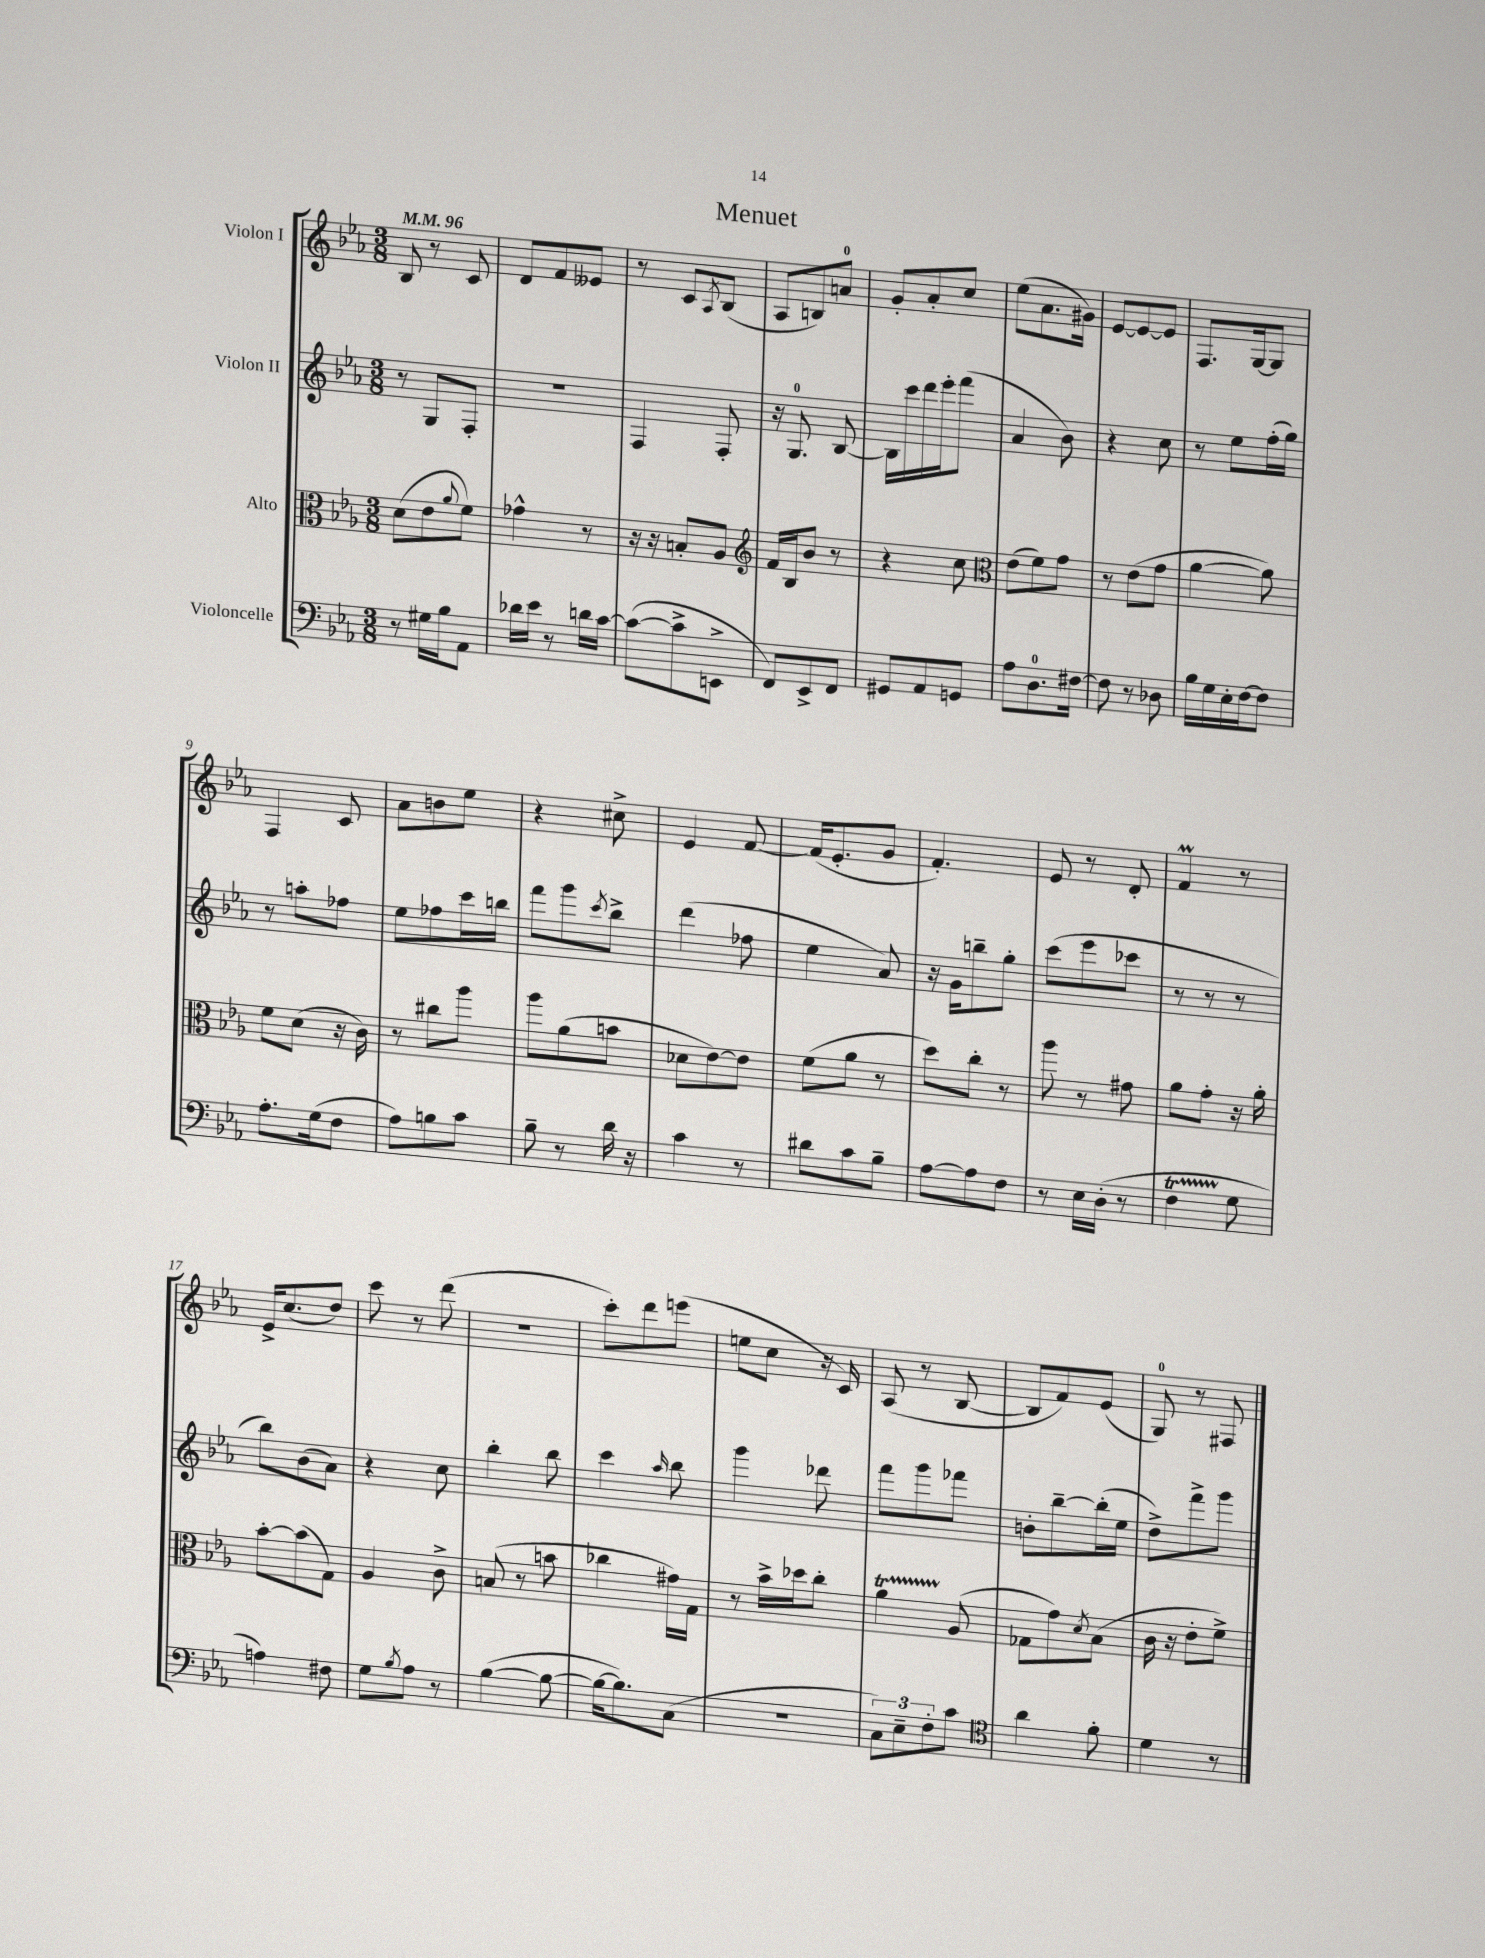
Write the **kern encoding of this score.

**kern	**kern	**kern	**kern
*staff4	*staff3	*staff2	*staff1
*clefF4	*clefC3	*clefG2	*clefG2
*k[b-e-a-]	*k[b-e-a-]	*k[b-e-a-]	*k[b-e-a-]
*M3/8	*M3/8	*M3/8	*M3/8
*MM96	*MM96	*MM96	*MM96
8r	(8d	8r	8B-
16G#	8e-	8G	8r
16B-	.	.	.
.	8qqa-	.	.
8AA-	8f)	8F'	8c
=	=	=	=
16d-	4g-^^	4.r	8d
16e-	.	.	.
8r	.	.	8f
16d	8r	.	8e--
[16c	.	.	.
=	=	=	=
(8c_	16r	4F	8r
.	16r	.	.
8c^]	8B'	.	8c
.	.	.	8qA-
8EE^	8A-	8F'	(8B-
=	=	=	=
*	*clefG2	*	*
8FF)	16f	16r	8A-
.	16B-	8.G	.
8EE-^	8b-	.	8B)
8FF	8r	[8B-	8a
=	=	=	=
8GG#	4r	16B-]	8g'
.	.	16ccc	.
8AA-	.	16ddd	8a-'
.	.	16eee-'	.
8GG	8cc	(8fff	8cc
=	=	=	=
*	*clefC3	*	*
8A-	(8e-	4a-	(8ee-
8.D	8f)	.	8.a-
.	8g	8b-)	.
[16F#	.	.	16g#)
=	=	=	=
8F#]	8r	4r	[8e-
8r	(8e-	.	8e-_
8D-	8g	8cc	8e-]
=	=	=	=
16B-	[4a-	8r	8.F
16G	.	.	.
16E-'	.	8ee-	.
[16F	.	.	[16G
8F]	8a-])	(16ff'	8G]
.	.	16gg)	.
=	=	=	=
8.A-'	8f	8r	4F
.	(8d	8aa'	.
(16G	.	.	.
8F	16r	8ff-	8c
.	16c)	.	.
=	=	=	=
8A-)	8r	8ee-	8a-
8B	8cc#	8ff-	8b
8c	8aa-	16ccc	8ee-
.	.	16bb	.
=	=	=	=
8B-~	8aa-	8fff	4r
8r	(8a-	8ggg	.
.	.	8qccc	.
16d	8b	8bb-^	8cc#^
16r	.	.	.
=	=	=	=
4c	8d-	(4ddd	4e-
.	[8e-)	.	.
8r	8e-]	8ff-	[8f
=	=	=	=
8d#	(8f	4ee-	(16f]
.	.	.	8.e-'
8c	8a-	.	.
8B-~	8r	8a-)	8g
=	=	=	=
[8A-	8dd)	16r	4.f')
.	.	16g	.
8A-]	8cc'	8bb~	.
8F	8r	8gg'	.
=	=	=	=
8r	8aa-	(8ccc	8e-
16E-	8r	8eee-	8r
(16D'	.	.	.
8r	8g#	8ccc-	8d'
=	=	=	=
4F	8a-	8r	4f
.	8g'	8r	.
8G	16r	8r	8r
.	16a-'	.	.
=	=	=	=
4A)	[8b-'	8bb-)	16e-^
.	.	.	(8.cc
.	(8b-]	(8b-	.
8F#	8G)	8a-)	8dd)
=	=	=	=
8G	4A-	4r	8ccc
8qB-	.	.	.
8A-	.	.	8r
8r	8c^	8cc	(8ddd
=	=	=	=
([4B-	(8B	4bb-'	4.r
.	8r	.	.
8B-_	8b	8bb-	.
=	=	=	=
16B-_	4cc-	4ccc	8ccc')
8.B-])	.	.	.
.	.	.	8ddd
.	.	16qqaa-	.
(8C	16g#)	8bb-	(8eee
.	16G	.	.
=	=	=	=
4.r	8r	4ggg	8ee
.	16b-^	.	8cc
.	16dd-	.	.
.	8cc'	8ddd-	16r
.	.	.	16c)
=	=	=	=
12C)	4a-	8fff	(8A-
12E-~	.	.	.
.	.	8ggg	8r
12F'	.	.	.
8c	(8A-	8fff-	[8B-
=	=	=	=
*clefC4	*	*	*
4a-	8G-	8b'	8B-]
.	8g)	[8bb-~	8f)
.	8qd	.	.
8f'	(8B-	(16bb-']	(8e-
.	.	16ee-	.
=	=	=	=
4d	16c	8dd^)	8G)
.	16r	.	.
.	8e-'	8fff^	8r
8r	8f^)	8ggg	8F#
==	==	==	==
*-	*-	*-	*-
